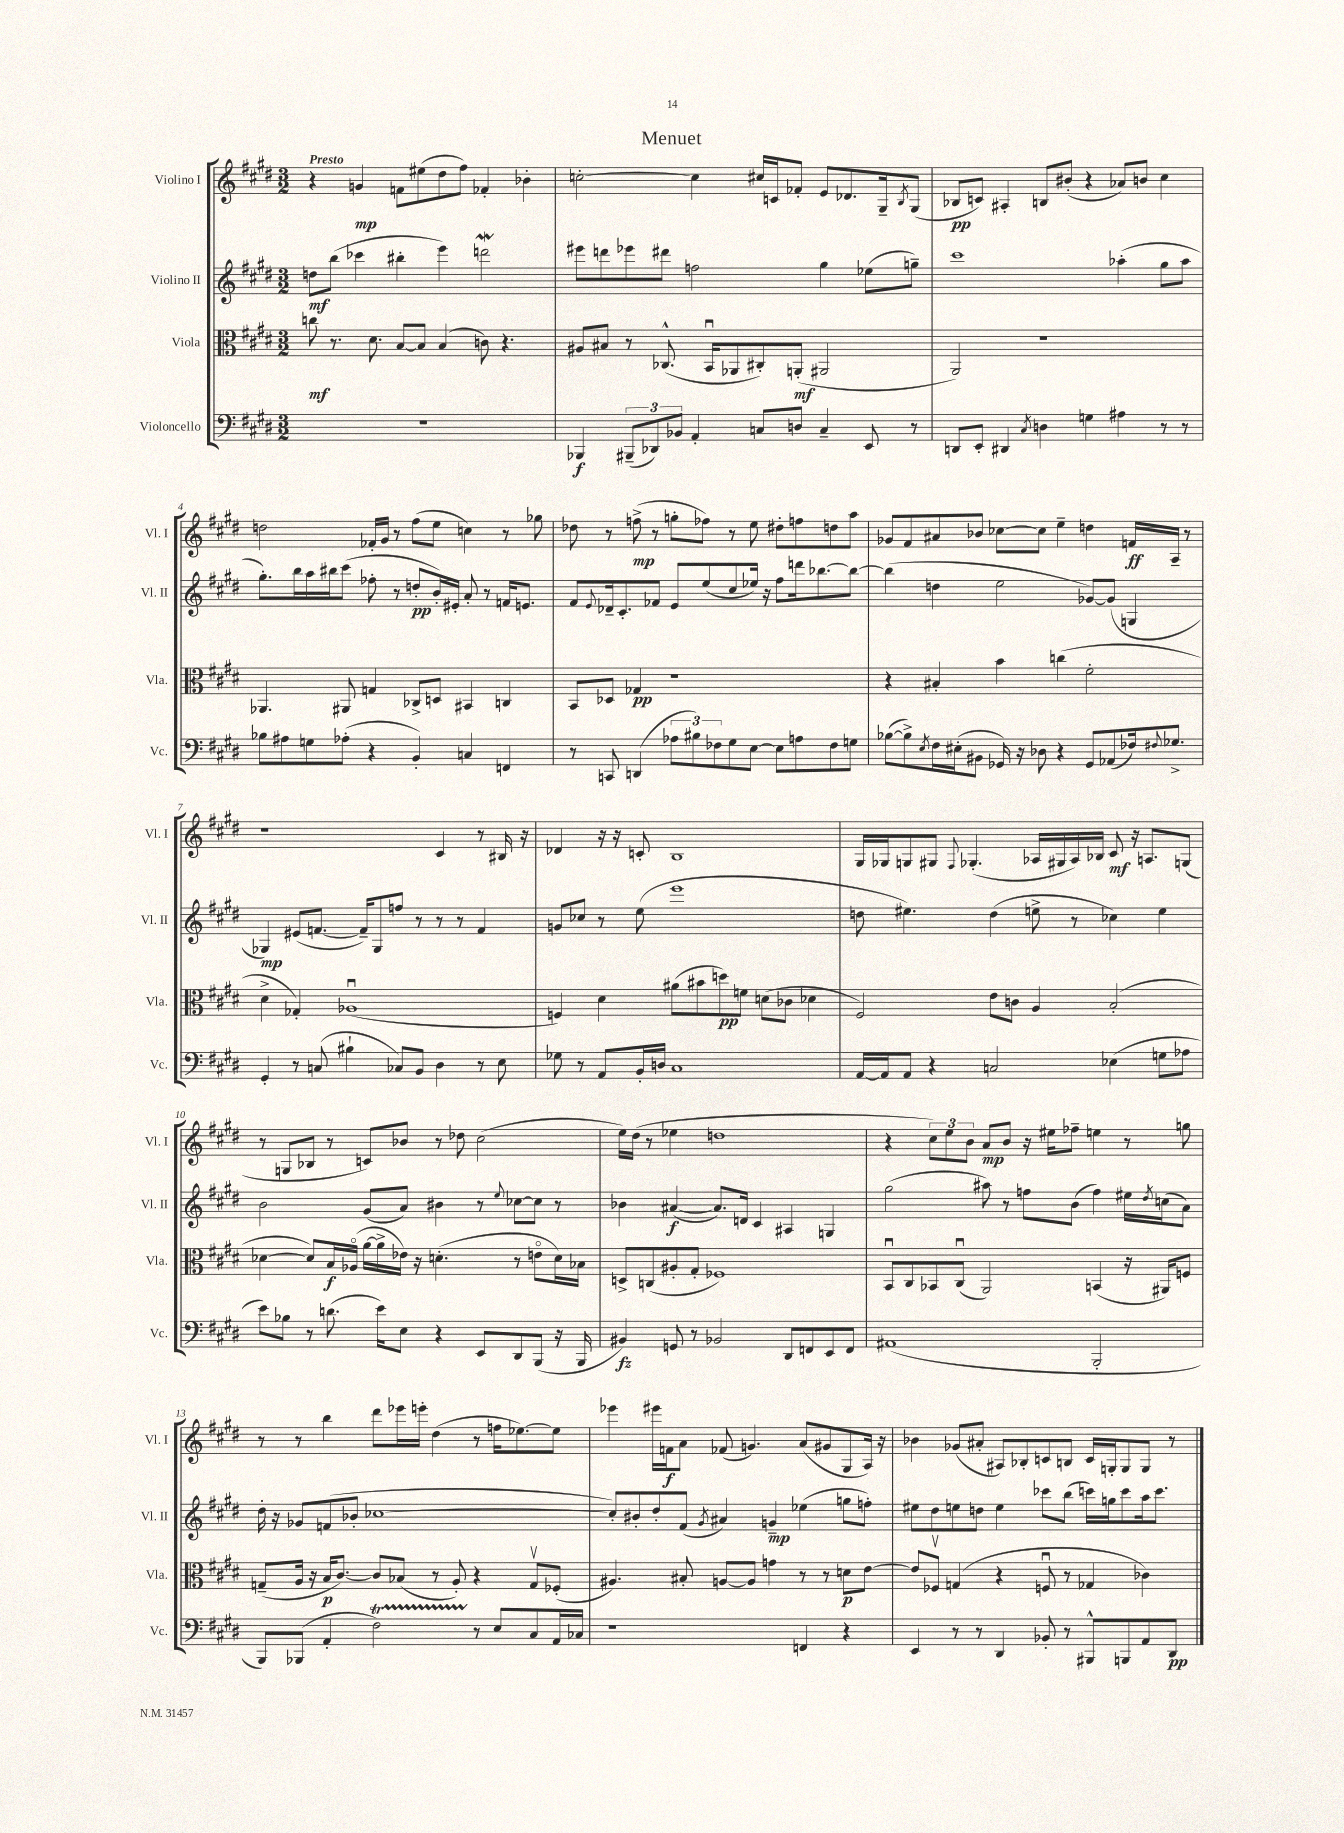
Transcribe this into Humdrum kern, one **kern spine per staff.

**kern	**kern	**kern	**kern
*staff4	*staff3	*staff2	*staff1
*clefF4	*clefC3	*clefG2	*clefG2
*k[f#c#g#d#]	*k[f#c#g#d#]	*k[f#c#g#d#]	*k[f#c#g#d#]
*M3/2	*M3/2	*M3/2	*M3/2
1.r	8cc	8dd	4r
.	8.r	(8bb	.
.	.	4ccc-	4g
.	8.d#	.	.
.	[8B	4bb#'	8f
.	8B]	.	(8ee#
.	(4B	4eee)	8dd#
.	.	.	8ff#)
.	8c)	2ddd	4f-'
.	4.r	.	.
.	.	.	4b-'
=	=	=	=
4BBB-	8A#	8eee#	[2cc'
.	8B#	8ddd	.
(12BBB#~	8r	8eee-	.
12DD-)	.	.	.
.	(8.C-^^	8ddd#	.
12BB-	.	.	.
4AA'	.	2ff	4cc]
.	16BBu	.	.
.	8AA-	.	.
8C	8C#')	.	16cc#
.	.	.	16c
8D	(8AA'	.	8f-'
4C~	2AA#	4gg#	8e
.	.	.	8.d-
8EE	.	(8ee-	.
.	.	.	16G#~
.	.	.	8qB
8r	.	8gg~)	(8G#
=	=	=	=
8DD	2AA)	1ccc#	8B-
8EE'	.	.	8c)
4DD#	.	.	4A#'
8qC#	.	.	.
4D	1r	.	8B
.	.	.	(8b#'
4G	.	.	4r
4A#	.	(4aa-'	8a-)
.	.	.	8b
8r	.	8gg#	4cc#
8r	.	8aa-	.
=	=	=	=
8B-	4.AA-	8.gg#')	2dd
8A#	.	.	.
.	.	16bb	.
8G	.	16aa	.
.	.	16bb#	.
(8A-'	8AA#	(8ccc#	.
4r	4G	8ff-'	16f-'
.	.	.	16g#
.	.	8r	8r
4BB')	8C-^	8dd'	(8ff#
.	8D	16b')	8ee
.	.	16e#'	.
4C	4BB#	8a'	4cc)
.	.	8r	.
4FF	4C	16f	8r
.	.	8.e	.
.	.	.	8gg-
=	=	=	=
8r	8BB	8f#	8dd-
.	.	8qqe	.
8CC	8D-	16d-~	8r
.	.	8.c#'	.
(4DD	4G-	.	(8ff^
.	.	8f-	8r
12A-	1r	8e	8gg'
12B#)	.	.	.
.	.	(8ee	8ff-)
12F-	.	.	.
8G#	.	8cc#	8r
[8E	.	16ee-)	8ee
.	.	16r	.
8E]	.	8ff#	8dd#'
8A	.	16ddd	8ff
.	.	[8.bb-	.
8F-	.	.	8dd
8G	.	8bb-_	8aa
=	=	=	=
([8B-	4r	(4bb-]	8g-
8B-^])	.	.	8f#
8qE	.	.	.
16F#	4B#'	4dd	8a#
(16E#'	.	.	.
8BB#	.	.	8b-
16GG-)	4b	2ee	[8cc-
16r	.	.	.
8D-	.	.	8cc-]
4r	(4cc	.	4ee~
8GG-	2f#'	[8g-)	4dd
(8AA-	.	(8g-]	.
16F-)	.	4G	16f
8qqF#	.	.	.
8.G-^	.	.	16A~
.	.	.	8r
=	=	=	=
4GG#'	4d#^	4G-)	1r
8r	4G-')	(8e#	.
(8C	.	[8.f	.
4B#`	(1A-u	.	.
.	.	16f~])	.
.	.	8G-	.
8C-)	.	8ff	.
8BB	.	8r	.
4D#	.	8r	4c#
.	.	8r	.
8r	.	4f	8r
8E	.	.	16B#
.	.	.	16r
=	=	=	=
8G-	4F)	8g	4d-
8r	.	8cc-	.
8AA	4d#	8r	16r
.	.	.	16r
16BB'	.	(8ee	8c'
16D	.	.	.
1C#	(8a#	1eee	1B
.	8b#	.	.
.	8dd)	.	.
.	8f	.	.
.	(8d	.	.
.	8c-	.	.
.	4d-	.	.
=	=	=	=
[16AA	2F#)	8dd	16G#
16AA]	.	.	16G-
8AA	.	4.ee#)	8G
4r	.	.	8G#
.	.	.	8qqF#
.	.	.	(4.G-'
2C	8e	(4dd	.
.	8c	.	.
.	4A	8ee^	16A-
.	.	.	16G#
.	.	8r	16A-)
.	.	.	16B-
(4E-	(2B'	4cc-)	8c#
.	.	.	16r
.	.	.	8.A
8G	.	4ee	.
8A-	.	.	(8G
=	=	=	=
8e)	[4d-	2b	8r
8B-	.	.	8G
8r	8d-])	.	8B-
(8.d	16B	.	8r
.	(16A-o	.	.
.	[16a	(8g#	8c)
16e)	16a^]	.	.
8E	16e-)	8a)	8b-
.	16r	.	.
4r	(4.d'	4b#	8r
.	.	.	8dd-
8EE	.	8r	(2cc#
.	.	8qqee	.
8DD#	8r	[8cc-	.
(8BBB	8eo	8cc-]	.
16r	16d)	8r	.
16BBB	16B-	.	.
=	=	=	=
4BB#)	8D^	4b-	16ee)
.	.	.	(16dd#
.	(8C	.	8r
8GG	8A#'	([4a#	4ee-
8r	8G#'	.	.
2BB-	1F-)	8.a#])	1dd
.	.	16d	.
.	.	4c#	.
8DD#	.	4A#	.
8FF	.	.	.
8EE	.	4G	.
8FF	.	.	.
=	=	=	=
(1AA#	8BBu	(2gg#	4r
.	8C#	.	.
.	8BB-	.	12cc#)
.	.	.	12ee
.	(8C#u	.	.
.	.	.	12b
.	2AA)	8aa#)	8a
.	.	8r	8b
.	.	8ff	16r
.	.	.	16ee#
.	.	(8b	8ff-~
2BBB'	(4BB	4ff)	4ee
.	16r	16ee#	8r
.	.	8qdd#	.
.	16AA#)	(16cc	.
.	8F	8a)	8gg
=	=	=	=
8BBB)	(8G~	16dd#'	8r
.	.	16r	.
(8BBB-	16A	8g-	8r
.	16r	.	.
4AA'	16B	(8f	4bb
.	[8.c#)	.	.
.	.	8b-'	.
2F#)	8c#]	[1cc-	8ddd#
.	(8B-	.	16eee-
.	.	.	16eee'
.	8r	.	(4dd#
.	8A')	.	.
8r	4r	.	8r
8E	.	.	16ff
.	.	.	[8.ee-)
8C#	8Gv	.	.
16AA	(8F-'	.	8ee-]
16C-	.	.	.
=	=	=	=
1r	4.A#)	8cc-'])	4eee-
.	.	8b#'	.
.	.	8dd#'	16eee#
.	.	.	16f
.	8B#'	(8f#	8a
.	.	8qg#	.
.	[8A	4a#)	(8f-
.	8A]	.	4.g)
.	4g	4g~	.
4FF	8r	(4ee-	(8a
.	8r	.	8g#
4r	8d	8gg	8G#
.	[8e	8ff')	16A)
.	.	.	16r
=	=	=	=
4EE	8e]	8ee#	4b-
.	8F-v	8dd#	.
8r	(4G	8ee	(8g-
8r	.	8dd	8a#'
4DD#	4r	4ee	8A#)
.	.	.	8B-'
8BB-'	8Fu	8ccc-	8c
8r	8r	(8bb	8B
8BBB#^^	4G-	16ccc)	16c
.	.	16gg	16G'
8BBB	.	8ccc	8G
8AA	4c-)	16aa	8G
.	.	8.ccc	.
8DD#	.	.	8r
==	==	==	==
*-	*-	*-	*-
